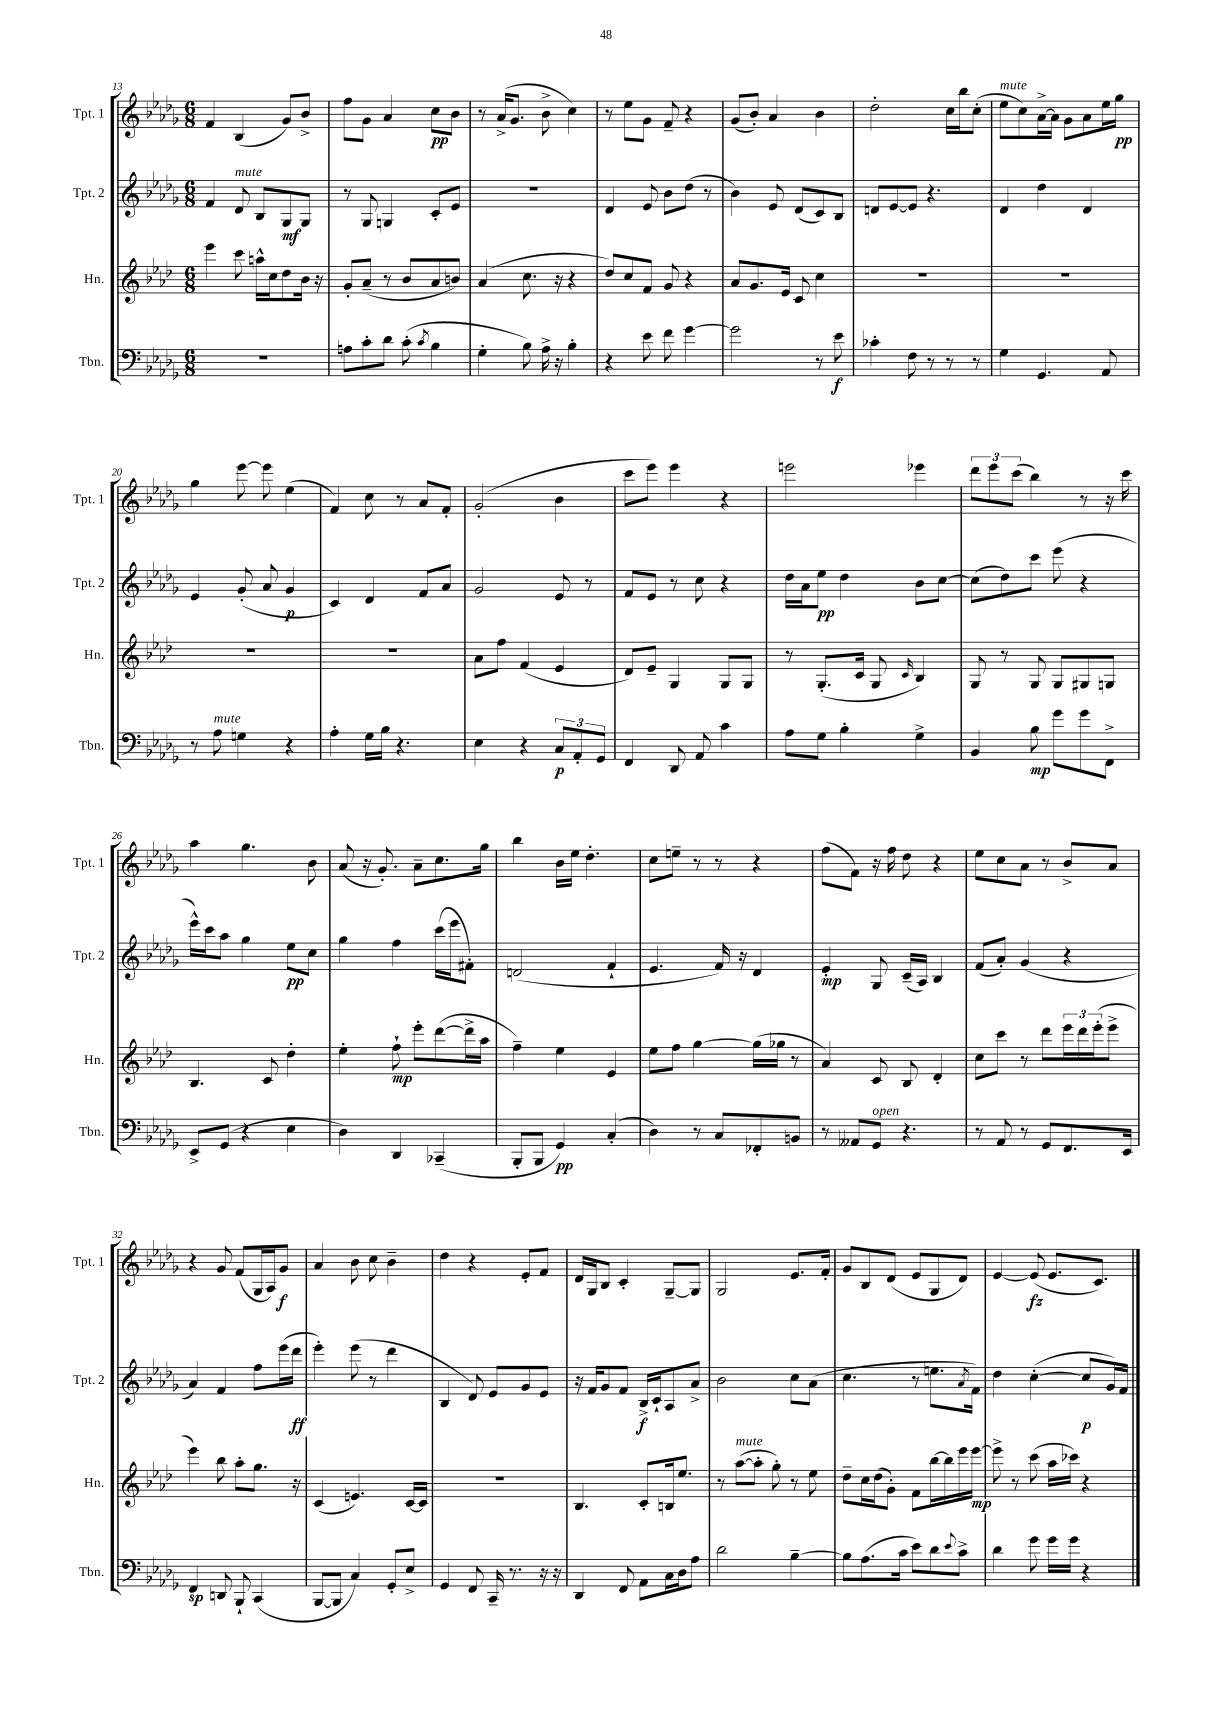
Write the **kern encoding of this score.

**kern	**kern	**kern	**kern
*staff4	*staff3	*staff2	*staff1
*clefF4	*clefG2	*clefG2	*clefG2
*k[b-e-a-d-g-]	*k[b-e-a-d-]	*k[b-e-a-d-g-]	*k[b-e-a-d-g-]
*M6/8	*M6/8	*M6/8	*M6/8
2.r	4eee-	4f	4f
.	8ccc	8d-	(4B-
.	16aa^^	8B-	.
.	16cc	.	.
.	8dd-	8G-	8g-)
.	16b-	8G-	8b-^
.	16r	.	.
=	=	=	=
8A	8g'	8r	8ff
8c'	(8a-~	8G-	8g-
8d-	8r	4G	4a-
(8c'	8b-	.	.
8qc	.	.	.
4B-	8a-	8c'	8cc
.	8b)	8e-	8b-
=	=	=	=
4G-'	(4a-	2.r	8r
.	.	.	(16a-^
.	.	.	8.g-
8B-)	8.cc	.	.
16A-^	.	.	8b-^
16r	16r	.	.
4B-'	4r	.	4cc)
=	=	=	=
4r	8dd-)	4d-	8r
.	8cc	.	8ee-
8e-	8f	8e-	8g-
8f	8g	8b-	8f~
[4g-	4r	(8dd-	4r
.	.	8r	.
=	=	=	=
2g-]	8a-	4b-)	(8g-
.	8.g	.	8b-')
.	.	8e-	4a-
.	16e-	.	.
.	8c	(8d-	.
8r	4cc	8c)	4b-
8e-	.	8B-	.
=	=	=	=
4c-'	2.r	8d	2dd-'
.	.	[8e-	.
8F	.	8e-]	.
8r	.	4.r	.
8r	.	.	16cc
.	.	.	16bb-
8r	.	.	(8cc'
=	=	=	=
4G-	2.r	4d-	8ee-
.	.	.	8cc)
4.GG-	.	4dd-	[16a-^
.	.	.	16a-]
.	.	.	8g-
.	.	4d-	8a-
8AA-	.	.	16ee-
.	.	.	16gg-
=	=	=	=
8r	2.r	4e-	4gg-
8A-	.	.	.
4G	.	(8g-'	[8eee-
.	.	8a-	8eee-]
4r	.	4g-	(4ee-
=	=	=	=
4A-'	2.r	4c)	4f)
16G-	.	4d-	8cc
16B-	.	.	.
4.r	.	.	8r
.	.	8f	8a-
.	.	8a-	8f'
=	=	=	=
4E-	8a-	2g-	(2g-'
.	8ff	.	.
4r	(4f	.	.
12C	4e-	8e-	4b-
12AA-'	.	.	.
.	.	8r	.
12GG-	.	.	.
=	=	=	=
4FF	8d-)	8f	8ccc
.	8e-~	8e-	8eee-)
8DD-	4G	8r	4eee-
8AA-	.	8cc	.
4c	8G	4r	4r
.	8G	.	.
=	=	=	=
8A-	8r	16dd-	2eee
.	.	16a-	.
8G-	(8.G'	8ee-	.
4B-'	.	4dd-	.
.	16c	.	.
.	8G	.	.
.	16qqc	.	.
4G-^	4B-)	8b-	4eee-
.	.	[8cc	.
=	=	=	=
4BB-	8G	(8cc]	12ddd-
.	.	.	12eee-
.	8r	8dd-)	.
.	.	.	(12ccc
8B-	8G	8ccc	4bb-)
8g-	8G	(8eee-	.
8g-	8G#	4r	8r
8FF^	8G	.	16r
.	.	.	16ccc
=	=	=	=
8EE-^	4.B-	16eee-^^)	4aa-
.	.	16ccc	.
(8GG-	.	8aa-	.
4r	.	4gg-	4.gg-
.	8c	.	.
4E-	4dd-'	8ee-	.
.	.	8cc	8b-
=	=	=	=
4D-)	4ee-'	4gg-	(8a-
.	.	.	16r
.	.	.	8.g-')
4DD-	8ff`	4ff	.
.	8eee-'	.	8a-~
(4CC-~	([8ddd-	(16ccc	8.cc
.	.	16eee-	.
.	16ddd-^]	8f#')	.
.	16aa-	.	16gg-
=	=	=	=
8BBB-'	4ff~)	(2d	4bb-
8BBB-	.	.	.
4GG-)	4ee-	.	16b-
.	.	.	16ee-
.	.	.	4.dd-'
(4C'	4e-	4f`	.
=	=	=	=
4D-)	8ee-	4.e-	8cc
.	8ff	.	8ee~
8r	[4gg	.	8r
8C	.	16f)	8r
.	.	16r	.
8FF-'	(16gg]	4d-	4r
.	16gg-	.	.
8BB	8r	.	.
=	=	=	=
8r	4a-)	4e-'	(8ff
8AA--	.	.	8f)
8GG-	8c	8G-	16r
.	.	.	16ff
4.r	8B-	(16c~	8dd-
.	.	16A-)	.
.	4d-'	4B-	4r
=	=	=	=
8r	8cc	(8f	8ee-
8AA-	8ccc	8a-')	8cc
8r	8r	(4g-	8a-
8GG-	8ddd-	.	8r
8.FF	24eee-	4r	8b-^
.	24ddd-	.	.
.	(24eee-'	.	.
.	8eee-^	.	8a-
16EE-	.	.	.
=	=	=	=
4FF	4eee-)	4a-)	4r
8DD	8bb-	4f	8g-
8BBB-`	8aa-'	.	(8f
(4CC	8.gg	8ff	16G-
.	.	.	16A-)
.	.	(16eee-	8g-
.	16r	16ddd-	.
=	=	=	=
[8BBB-	(4c	4eee-')	4a-
8BBB-]	.	.	.
4C)	4.e)	(8eee-	8b-
.	.	8r	8cc
8GG-'	.	4ddd-	4b-~
8E-^	[16c	.	.
.	16c]	.	.
=	=	=	=
4GG-	2.r	4B-	4dd-
8FF	.	8d-)	4r
16CC~	.	8e-	.
8.r	.	.	.
.	.	8g-	8e-'
16r	.	8e-	8f
16r	.	.	.
=	=	=	=
4DD-	4.B-	16r	16d-
.	.	16f	16G-
.	.	8g-	8B-
8FF	.	8f	4c'
8AA-	8c'	16B-^	.
.	.	16c`	.
16C	16B	8A-	[8G-~
16D-	8.ee-	.	.
8A-	.	8a-^	8G-]
=	=	=	=
2d-	8r	2b-	2G-
.	([8aa-	.	.
.	8aa-']	.	.
.	8gg')	.	.
[4B-~	8r	8cc	8.e-
.	8ee-	(8a-	.
.	.	.	16f'
=	=	=	=
8B-]	8dd-~	4.cc	8g-
(8.A-	16cc	.	8B-
.	(16dd-	.	.
.	8g')	.	(8d-
16c	.	.	.
8e-)	8f	8r	8e-
8d-	[16bb-	8.ee	8G-
.	16bb-]	.	.
8qqe-	.	.	.
8c^	16eee-	.	8d-)
.	.	8qa-	.
.	[16eee-	16f)	.
=	=	=	=
4d-	8eee-^]	4dd-	[4e-
.	8r	.	.
8g-	(8ccc	([4cc'	(8e-]
16g-	16aa-	.	8.e-
16g-	16ccc-)	.	.
4r	4r	8cc]	.
.	.	.	8.c)
.	.	16g-)	.
.	.	16f	.
==	==	==	==
*-	*-	*-	*-
